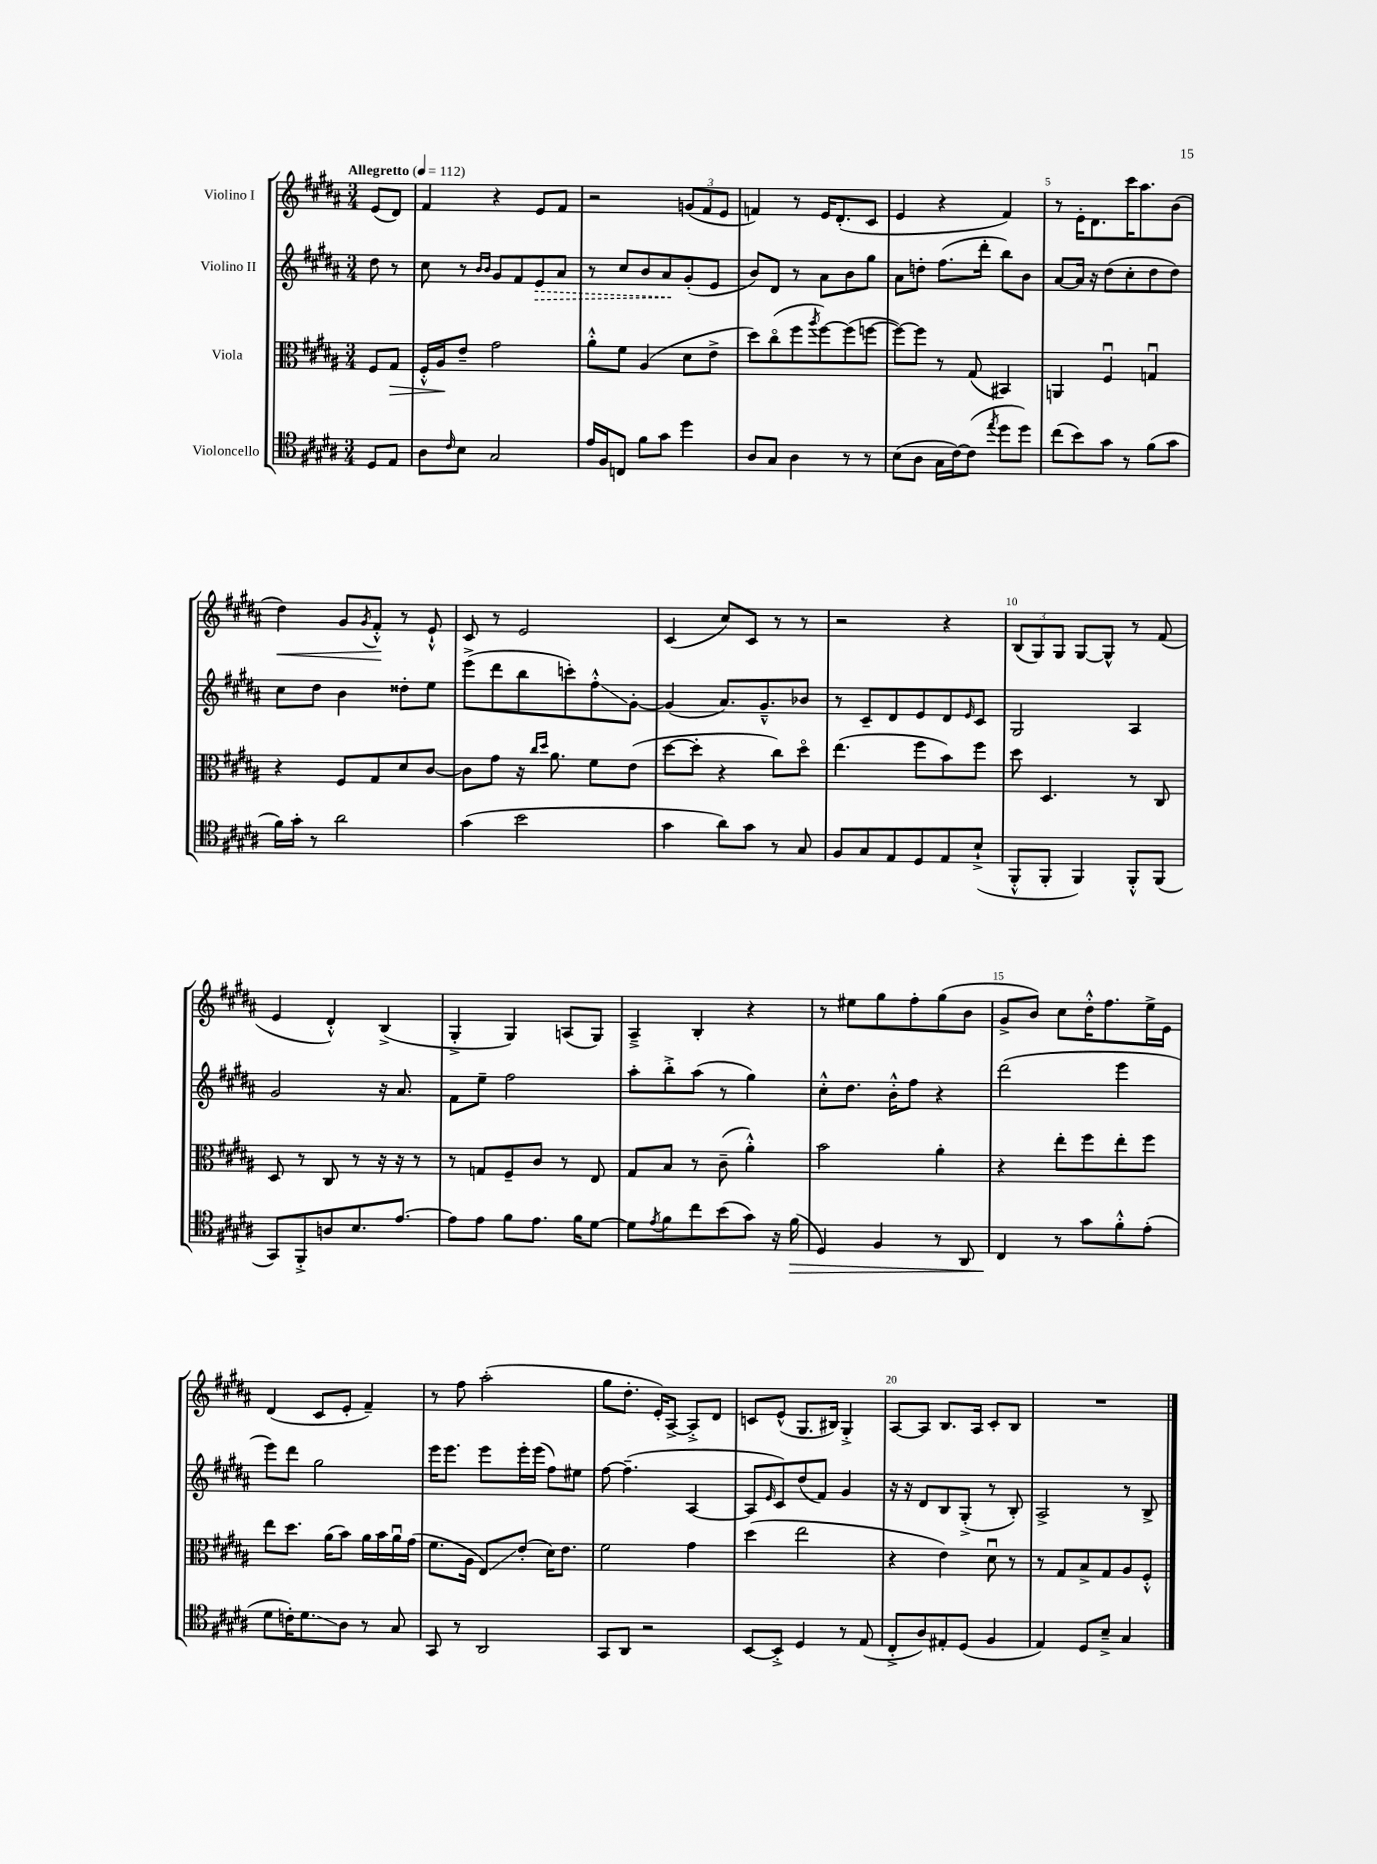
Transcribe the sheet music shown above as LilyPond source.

<<
\new StaffGroup <<
\new Staff = "s0" \with { instrumentName = "Violino I" } {
    \clef treble \key b \major \numericTimeSignature \time 3/4 \partial 4 \tempo "Allegretto" 4 = 112
    e'8( dis'8) |
    fis'4 r4 e'8 fis'8 |
    r2 \tuplet 3/2 { g'8( fis'8 e'8 } |
    f'4) r8 e'16 dis'8.-.( cis'8 |
    e'4 r4 fis'4) |
    r8 e'16-. dis'8. cis'''16 ais''8. b'8( |
    dis''4\<) gis'8 \acciaccatura { gis'8 } fis'8-.-^\! r8 e'8-!-^ |
    cis'8 r8 e'2 |
    cis'4( cis''8) cis'8 r8 r8 |
    r2 r4 |
    \tuplet 3/2 { b8( gis8) gis8 } gis8~ gis8-^ r8 fis'8( |
    e'4 dis'4-.-^) b4->( |
    gis4-.-> gis4) a8( gis8) |
    ais4---> b4-. r4 |
    r8 eis''8 gis''8 fis''8-. gis''8( b'8 |
    gis'8-> b'8) cis''8 dis''16-.-^ fis''8. e''16-> e'16 |
    dis'4( cis'8 e'8-. fis'4--) |
    r8 fis''8 ais''2-.( |
    gis''8 dis''8.-. e'16-.) ais8~-> ais8-.-> dis'8 |
    c'8 e'8-^( gis8. bis16) gis4-.-> |
    ais8~ ais8 b8. ais16 cis'8-. b8 |
    R2. \bar "|." |
}
\new Staff = "s1" \with { instrumentName = "Violino II" } {
    \clef treble \key b \major \numericTimeSignature \time 3/4 \partial 4
    dis''8 r8 |
    cis''8 r8 \grace { b'16 b'16 } gis'8 fis'8 \once \override Hairpin.style = #'dashed-line e'8\> ais'8 |
    r8 cis''8 b'8 ais'8\! gis'8-.( e'8 |
    b'8) dis'8 r8 ais'8 b'8 gis''8 |
    ais'8 d''8-. fis''8.( dis'''16-. b''8) b'8 |
    ais'8~ ais'16 r16 dis''8( cis''8-. dis''8 dis''8) |
    cis''8 dis''8 b'4 disis''8-. e''8 |
    e'''8->( dis'''8 b''8 c'''8-.) fis''8-.-^\glissando gis'8~-. |
    gis'4( ais'8.) gis'8.---^ bes'8 |
    r8 cis'8-- dis'8 e'8 dis'8 \grace { e'16 } cis'8 |
    gis2 ais4 |
    gis'2 r16 ais'8. |
    fis'8 e''8-- fis''2 |
    ais''8-. b''8-.-> ais''8( r8 gis''4) |
    cis''8-.-^ dis''8. b'16-.-^ fis''8 r4 |
    dis'''2( e'''4 |
    e'''8) dis'''8 gis''2 |
    e'''16 e'''8. e'''8 e'''16-. e'''16( fis''8) eis''8 |
    fis''8~ fis''4.--( ais4~ |
    ais8 \grace { e'16 } cis'8) dis''8( fis'8) gis'4 |
    r16 r16 dis'8 b8 gis8-.->( r8 b8-.) |
    ais2-> r8 b8-> \bar "|." |
}
\new Staff = "s2" \with { instrumentName = "Viola" } {
    \clef alto \key b \major \numericTimeSignature \time 3/4 \partial 4
    fis8 gis8\> |
    fis16-.-^ ais16\! e'8-- gis'2 |
    ais'8-.-^ fis'8 ais4( dis'8 e'8-> |
    dis''8) cis''8\flageolet( fis''8 \acciaccatura { ais''8 } fis''8~) fis''8( f''8~ |
    f''8~) f''8 r8 gis8( bis,4) |
    a,4 fis4\downbow g4\downbow |
    r4 fis8 gis8 dis'8 cis'8~ |
    cis'8 gis'8 r16 \grace { cis''16 dis''16 } ais'8. fis'8 e'8( |
    dis''8~ dis''8-. r4 cis''8) dis''8\flageolet |
    e''4.( fis''8 b'8) fis''8 |
    dis''8 dis4. r8 cis8 |
    dis8 r8 cis8 r8 r16 r16 r8 |
    r8 g8 fis8-- cis'8 r8 e8 |
    gis8 b8 r8 cis'8--( ais'4-.-^) |
    b'2 ais'4-. |
    r4 e''8-. fis''8 e''8-. fis''8 |
    e''8 dis''8. ais'16( b'8) ais'16 b'16 ais'16\downbow gis'16( |
    fis'8. ais16 e8\glissando) e'8-.( dis'16) e'8. |
    fis'2 gis'4 |
    dis''4( e''2 |
    r4 e'4) dis'8\downbow r8 |
    r8 gis8 b8-> gis8 ais8 fis8-.-^ \bar "|." |
}
\new Staff = "s3" \with { instrumentName = "Violoncello" } {
    \clef tenor \key b \major \numericTimeSignature \time 3/4 \partial 4
    dis8 e8 |
    ais8 \grace { cis'16 } b8 gis2 |
    e'16 fis16 c8 fis'8 gis'8 dis''4 |
    ais8 gis8 ais4 r8 r8 |
    b8( ais8 gis16 cis'16~) cis'8( \acciaccatura { e''8 } dis''8 dis''8) |
    cis''8( b'8) gis'8 r8 fis'8( gis'8 |
    fis'16) gis'16-. r8 ais'2 |
    gis'4( b'2 |
    gis'4 ais'8) gis'8 r8 gis8 |
    fis8 gis8 e8 dis8 e8 b8-!->( |
    fis,8-.-^ fis,8-. fis,4) fis,8-.-^ fis,8( |
    gis,8) fis,8-.-> a8 b8. e'8.~ |
    e'8 e'8 fis'8 e'8. fis'16 dis'8~ |
    dis'8 \acciaccatura { e'8 } fis'8 cis''8 b'8( gis'8) r16 fis'16\>( |
    dis4) fis4 r8 ais,8 |
    cis4\! r8 gis'8 fis'8-.-^ e'8-.( |
    dis'8 c'16-.) dis'8.\glissando ais8 r8 gis8 |
    gis,8 r8 ais,2 |
    gis,8 ais,8 r2 |
    b,8~ b,8-.-> dis4 r8 e8( |
    cis8-.-> ais8) eis8-. dis8( fis4 |
    e4) dis8 b8---> gis4 \bar "|." |
}
>>
>>
\layout { \context { \Score \override BarNumber.break-visibility = ##(#f #t #t) barNumberVisibility = #(every-nth-bar-number-visible 5) } }
